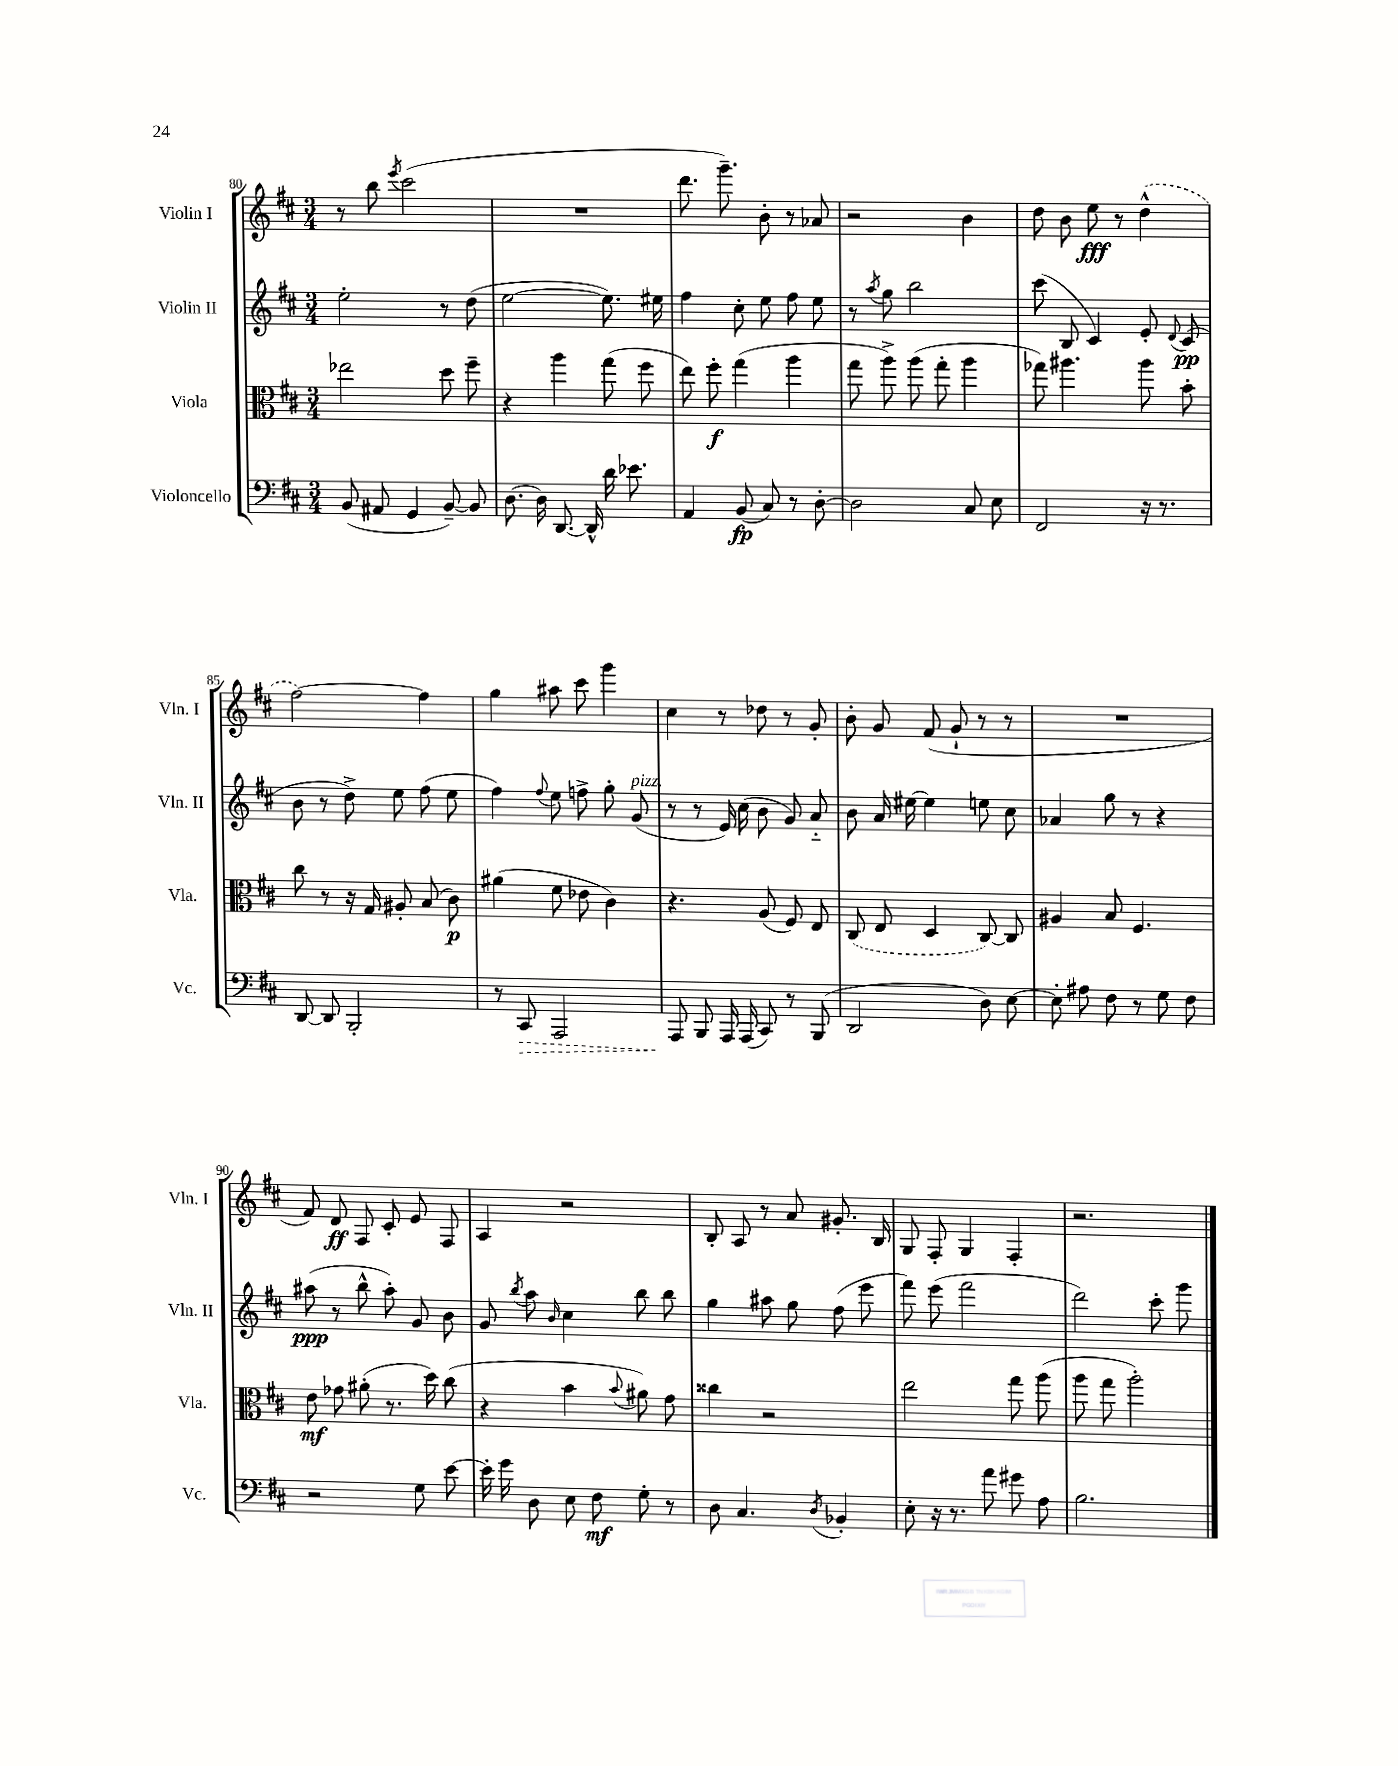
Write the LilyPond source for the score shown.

<<
\new StaffGroup <<
\new Staff = "s0" \with { instrumentName = "Violin I" shortInstrumentName = "Vln. I" } {
    \clef treble \key d \major \numericTimeSignature \time 3/4
    \autoBeamOff r8 b''8 \acciaccatura { e'''8 } cis'''2( |
    R2. |
    d'''8. g'''8.--) b'8-. r8 aes'8 |
    r2 b'4 |
    d''8 b'8 e''8\fff r8 \once \slurDashed d''4-^( |
    fis''2~) fis''4 |
    g''4 ais''8 cis'''8 g'''4 |
    cis''4 r8 des''8 r8 g'8-. |
    b'8-. g'8 fis'8( g'8-! r8 r8 |
    R2. |
    fis'8) d'8\ff fis8 cis'8-. e'8 fis8 |
    a4 r2 |
    b8-. a8 r8 a'8 gis'8.-. b16 |
    g8 fis8-. g4 fis4-. |
    r2. \bar "|." |
}
\new Staff = "s1" \with { instrumentName = "Violin II" shortInstrumentName = "Vln. II" } {
    \clef treble \key d \major \numericTimeSignature \time 3/4
    \autoBeamOff e''2-. r8 d''8( |
    e''2~ e''8.) eis''16 |
    fis''4 cis''8-. e''8 fis''8 e''8 |
    r8 \acciaccatura { a''8 } g''8 b''2 |
    cis'''8( b8 cis'4) e'8-. \appoggiatura { d'8 } cis'8\pp( |
    b'8 r8 d''8->) e''8 fis''8( e''8 |
    fis''4) \appoggiatura { fis''8 } e''8 f''8-> g''8-. g'8^\markup { \italic "pizz." }( |
    r8 r8 e'16) cis''16( b'8 g'8) a'8-_ |
    b'8 a'16 eis''16~ eis''4 e''8 cis''8 |
    aes'4 g''8 r8 r4 |
    ais''8\ppp( r8 b''8-^ ais''8-.) g'8 b'8 |
    g'8 \acciaccatura { b''8 } a''8 \grace { b'16 } cis''4 b''8 b''8 |
    g''4 ais''8 g''8 fis''8( e'''8 |
    fis'''8) e'''8( fis'''2 |
    d'''2) cis'''8-. g'''8 \bar "|." |
}
\new Staff = "s2" \with { instrumentName = "Viola" shortInstrumentName = "Vla." } {
    \clef alto \key d \major \numericTimeSignature \time 3/4
    \autoBeamOff ees''2 d''8 fis''8-- |
    r4 a''4 g''8( fis''8 |
    e''8) fis''8-.\f g''4( a''4 |
    g''8 a''8->) a''8( g''8-. a''4 |
    ges''8) ais''4. ais''8 b'8-. |
    cis''8 r8 r16 g16 ais8-. b8( cis'8\p) |
    ais'4( fis'8 ees'8 cis'4) |
    r4. a8( fis8) e8 |
    \once \slurDashed cis8( e8 d4 cis8~) cis8 |
    ais4 b8 fis4. |
    e'8\mf ges'8 ais'8-.( r8. d''16) cis''8( |
    r4 b'4 \appoggiatura { b'8 } ais'8) g'8 |
    cisis''4 r2 |
    e''2 g''8 a''8( |
    a''8 g''8 a''2-.) \bar "|." |
}
\new Staff = "s3" \with { instrumentName = "Violoncello" shortInstrumentName = "Vc." } {
    \clef bass \key d \major \numericTimeSignature \time 3/4
    \autoBeamOff b,8( ais,8 g,4 b,8~--) b,8 |
    d8.~ d16 d,8.~ d,16-^ d'16 ees'8. |
    a,4 b,8\fp( cis8) r8 d8~-. |
    d2 cis8 e8 |
    fis,2 r16 r8. |
    d,8~ d,8 b,,2-. |
    r8 \once \override Hairpin.style = #'dashed-line cis,8\> a,,2 |
    a,,8\! b,,8 a,,16 a,,16( cis,8) r8 b,,8( |
    d,2 d8) e8~ |
    e8-. ais8 fis8 r8 g8 fis8 |
    r2 g8 e'8~ |
    e'16-. g'16 d8 e8 fis8\mf g8-. r8 |
    d8 cis4. \acciaccatura { d8 } bes,4-. |
    e8-. r16 r8. a'8 gis'8 a8 |
    b2. \bar "|." |
}
>>
>>
\layout { \context { \Score currentBarNumber = #80 } }
